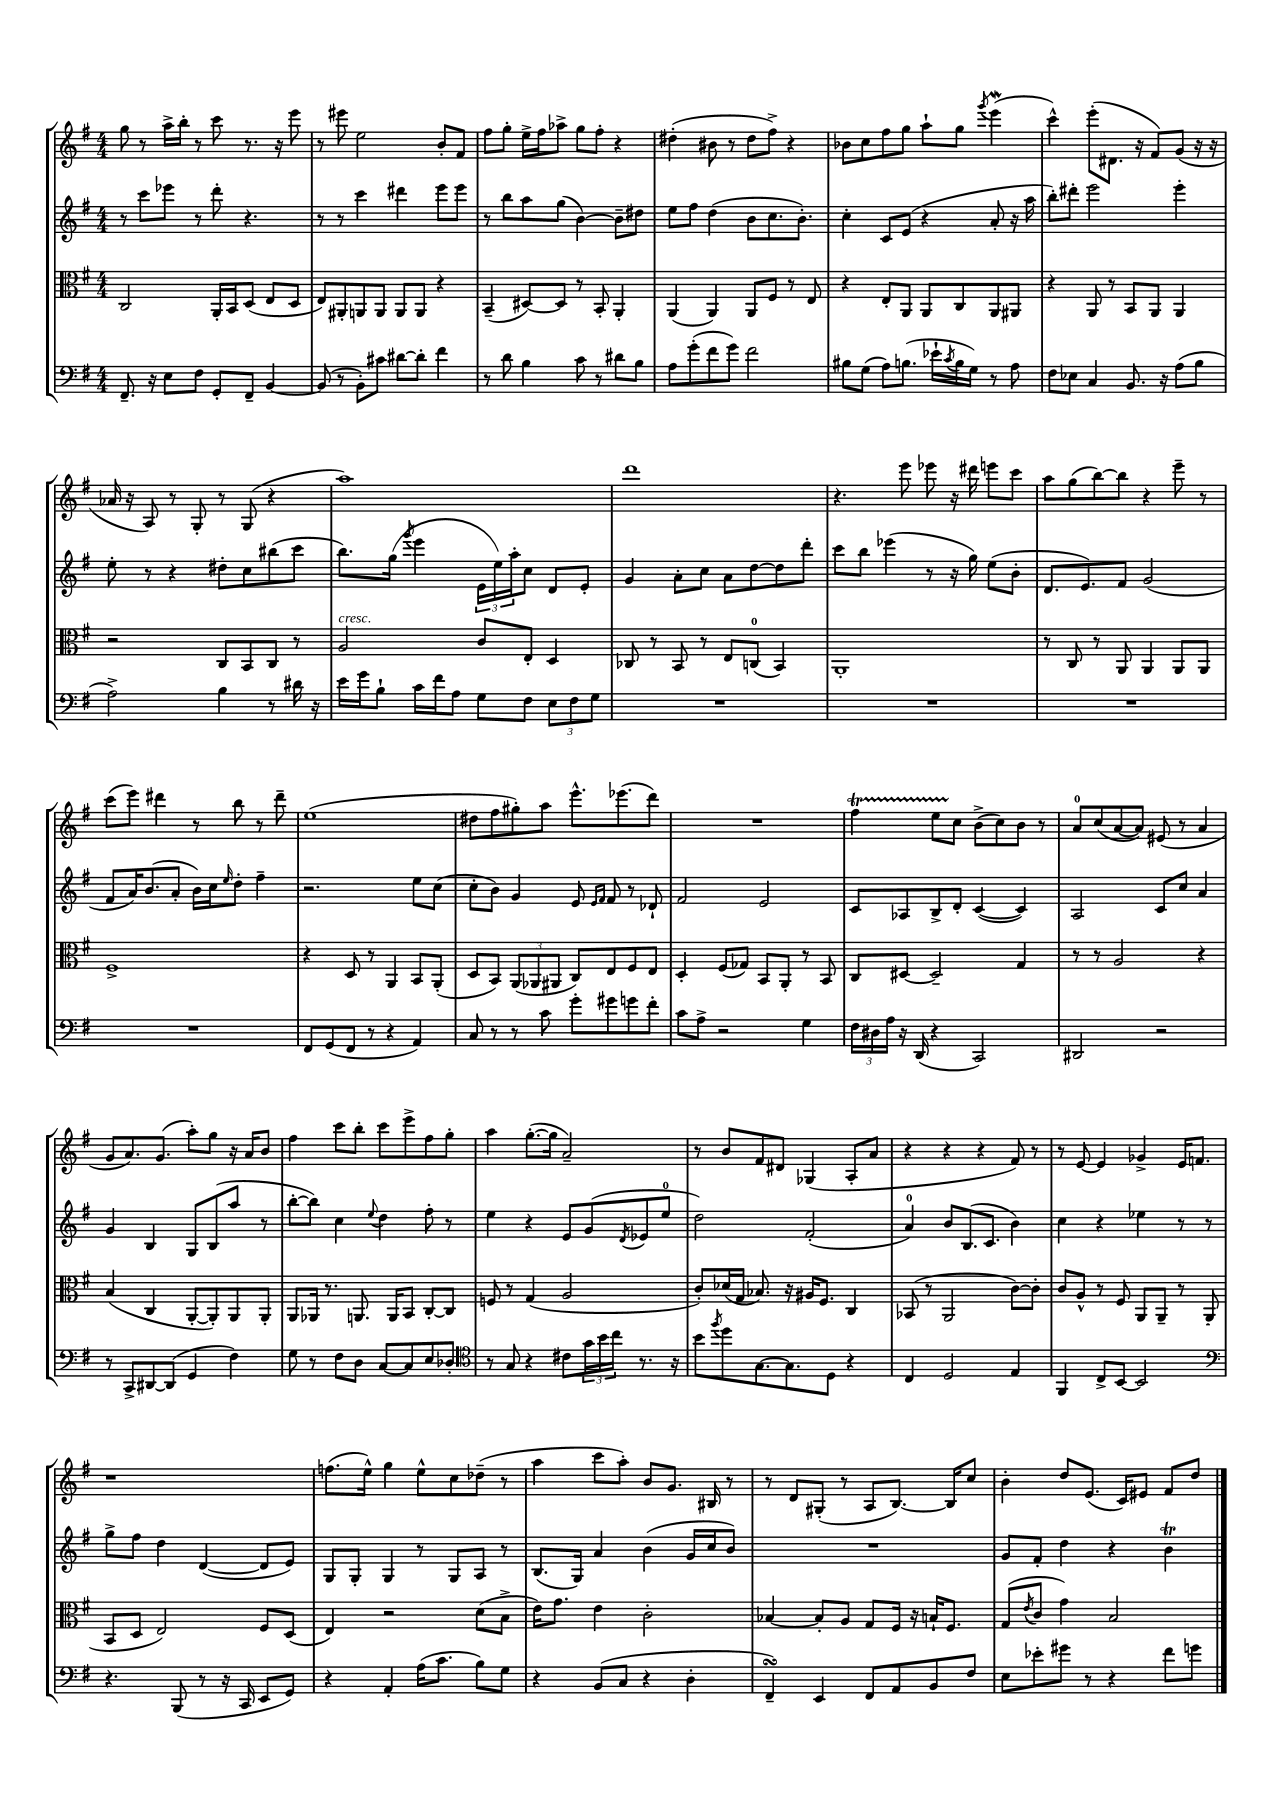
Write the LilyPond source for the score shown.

<<
\new StaffGroup <<
\new Staff = "s0" {
    \clef treble \key g \major \numericTimeSignature \time 4/4
    g''8 r8 a''16-> b''16-. r8 c'''8 r8. r16 e'''8 |
    r8 eis'''8 e''2 b'8-. fis'8 |
    fis''8 g''8-. e''16-> fis''16 aes''8-> g''8 fis''8-. r4 |
    dis''4-.( bis'8 r8 dis''8 fis''8->) r4 |
    bes'8 c''8 fis''8 g''8 a''8-! g''8 \acciaccatura { g'''8 } e'''4\mordent( |
    c'''4-^) e'''8-.( dis'8. r16 fis'8) g'8( r16 r16 |
    aes'16 r16 a8) r8 g8-. r8 g8( r4 |
    a''1) |
    d'''1 |
    r4. e'''8 ees'''8 r16 dis'''16 e'''8 c'''8 |
    a''8 g''8( b''8~) b''8 r4 e'''8-- r8 |
    c'''8( e'''8) dis'''4 r8 b''8 r8 dis'''8-- |
    e''1( |
    dis''8 fis''8 gis''8-.) a''8 e'''8.-^ ees'''8.( d'''8) |
    R1 |
    fis''4\startTrillSpan e''8 c''8\stopTrillSpan b'8->( c''8) b'8 r8 |
    a'8-0 c''8( a'8~ a'8) eis'8( r8 a'4 |
    g'8 a'8.) g'8.( a''8-.) g''8 r16 a'16 b'8 |
    fis''4 c'''8 b''8-. c'''8 e'''8-> fis''8 g''8-. |
    a''4 g''8.~-.( g''16 a'2--) |
    r8 b'8 fis'8 dis'8 ges4( a8-. a'8 |
    r4 r4 r4 fis'8) r8 |
    r8 e'8~ e'4 ges'4-> e'16 f'8. |
    r1 |
    f''8.( e''16-^) g''4 e''8-^ c''8 des''8--( r8 |
    a''4 c'''8 a''8-.) b'8 g'8. bis16 r8 |
    r8 d'8 gis8-.( r8 a8 b8.~) b16 c''8 |
    b'4-. d''8 e'8.( c'16) eis'8 fis'8 d''8 \bar "|." |
}
\new Staff = "s1" {
    \clef treble \key g \major \numericTimeSignature \time 4/4
    r8 c'''8 ees'''8 r8 d'''8-. r4. |
    r8 r8 c'''4 dis'''4 e'''8 e'''8 |
    r8 b''8 a''8 g''8( b'4~) b'8-- dis''8 |
    e''8 fis''8 d''4( b'8 c''8. b'8.-.) |
    c''4-. c'8 e'8( r4 a'8-. r16 a''16 |
    b''8-.) dis'''8-. e'''2 e'''4-. |
    e''8-. r8 r4 dis''8-. c''8 bis''8( c'''8 |
    b''8.) g''16( \acciaccatura { g'''8 } e'''4 \tuplet 3/2 { e'16 e''16) a''16-. } c''8 d'8 e'8-. |
    g'4 a'8-. c''8 a'8 d''8~ d''8 d'''8-. |
    c'''8 b''8 ees'''4( r8 r16 g''16) e''8( b'8-. |
    d'8. e'8.) fis'8 g'2( |
    fis'8 a'16) b'8.( a'8-. b'16) c''16 \grace { e''16 } d''8-. fis''4-- |
    r2. e''8 c''8( |
    c''8-. b'8) g'4 e'8 \grace { e'16 fis'16 } fis'8 r8 des'8-! |
    fis'2 e'2 |
    c'8 aes8 b8-> d'8-. c'4~( c'4) |
    a2 c'8 c''8 a'4 |
    g'4 b4 g8 b8( a''8 r8 |
    b''8~-. b''8) c''4 \appoggiatura { e''8 } d''4 fis''8-. r8 |
    e''4 r4 e'8 g'8( \acciaccatura { d'8 } ees'8 e''8-0 |
    d''2) fis'2-.( |
    a'4-0) b'8 b8.( c'8. b'4) |
    c''4 r4 ees''4 r8 r8 |
    g''8-> fis''8 d''4 d'4~( d'8 e'8) |
    g8 g8-. g4 r8 g8 a8 r8 |
    b8.( g16) a'4 b'4( g'16 c''16 b'8) |
    R1 |
    g'8 fis'8-. d''4 r4 b'4\trill \bar "|." |
}
\new Staff = "s2" {
    \clef alto \key g \major \numericTimeSignature \time 4/4
    c2 a,16-. b,16 d8( e8 d8 |
    e8) ais,8-. a,8 a,8 a,8 a,8 r4 |
    b,4--( dis8~) dis8 r8 b,8-. a,4-. |
    a,4( a,4) a,8 fis8 r8 e8 |
    r4 e8-. a,8 a,8 c8 a,8 ais,8 |
    r4 a,8 r8 b,8 a,8 a,4 |
    r2 c8 b,8 c8 r8 |
    a2^\markup { \italic "cresc." } c'8 e8-. d4 |
    ces8 r8 b,8 r8 e8 c8-0( b,4) |
    a,1-. |
    r8 c8 r8 a,8 a,4 a,8 a,8 |
    fis1-> |
    r4 d8 r8 a,4 b,8 a,8-.( |
    d8 b,8) \tuplet 3/2 { a,8( aes,8 ais,8 } c8) e8 fis8 e8 |
    d4-. fis8( ges8) b,8 a,8-. r8 b,8 |
    c8 dis8~ dis2-- g4 |
    r8 r8 a2 r4 |
    b4( c4 a,8~-. a,8-.) a,8 a,8-. |
    a,8 aes,16 r8. a,8. a,16 b,8 c8~-. c8 |
    f8 r8 g4( a2 |
    c'8-.) des'16( g16 bes8.) r16 ais16 fis8. c4 |
    bes,8( r8 a,2 c'8~) c'8-. |
    c'8 a8-^ r8 fis8 a,8 a,8-- r8 a,8( |
    b,8 d8 e2) fis8 d8( |
    e4) r2 d'8( b8-> |
    e'16) g'8. e'4 c'2-. |
    bes4~ bes8-. a8 g8 fis16 r16 b16-! fis8. |
    g8( \acciaccatura { e'8 } c'8 g'4) b2 \bar "|." |
}
\new Staff = "s3" {
    \clef bass \key g \major \numericTimeSignature \time 4/4
    fis,8.-- r16 e8 fis8 g,8-. fis,8-- b,4~ |
    b,8( r8 b,8-.) cis'8 dis'8~ dis'8-. fis'4 |
    r8 d'8 b4 c'8 r8 dis'8 b8 |
    a8 g'8-.( fis'8 g'8) fis'2 |
    bis8 g8( a8) b8.( ees'16-! \acciaccatura { c'8 } b16 g16) r8 a8 |
    fis8 ees8 c4 b,8. r16 a8( b8 |
    a2->) b4 r8 dis'16 r16 |
    e'16 g'16 b8-! c'16 fis'16 a8 g8 fis8 \tuplet 3/2 { e8 fis8 g8 } |
    R1 |
    R1 |
    R1 |
    R1 |
    fis,8 g,8( fis,8 r8 r4 a,4) |
    c8 r8 r8 c'8 g'8-. gis'8 g'8 fis'8-. |
    c'8 a8-> r2 g4 |
    \tuplet 3/2 { fis16 dis16 a16 } r16 d,16( r4 c,2) |
    dis,2 r2 |
    r8 c,8-> dis,8~ dis,8( g,4 fis4) |
    g8 r8 fis8 d8 c8~ c8 e8 des8-. |
    \clef tenor r8 g8 r4 cis'8 \tuplet 3/2 { g'16 b'16 c''16 } r8. r16 |
    b'8 \acciaccatura { fis''8 } d''8 g8.~ g8. d8 r4 |
    c4 d2 e4 |
    fis,4 c8-> b,8~ b,2 |
    \clef bass r4. b,,8( r8 r16 c,16 e,8 g,8) |
    r4 a,4-. a16( c'8. b8) g8 |
    r4 b,8( c8 r4 d4-. |
    fis,4--\turn) e,4 fis,8 a,8 b,8 fis8 |
    e8 ees'8-. gis'8 r8 r4 fis'8 g'8 \bar "|." |
}
>>
>>
\layout { \context { \Score \remove "Bar_number_engraver" } }
